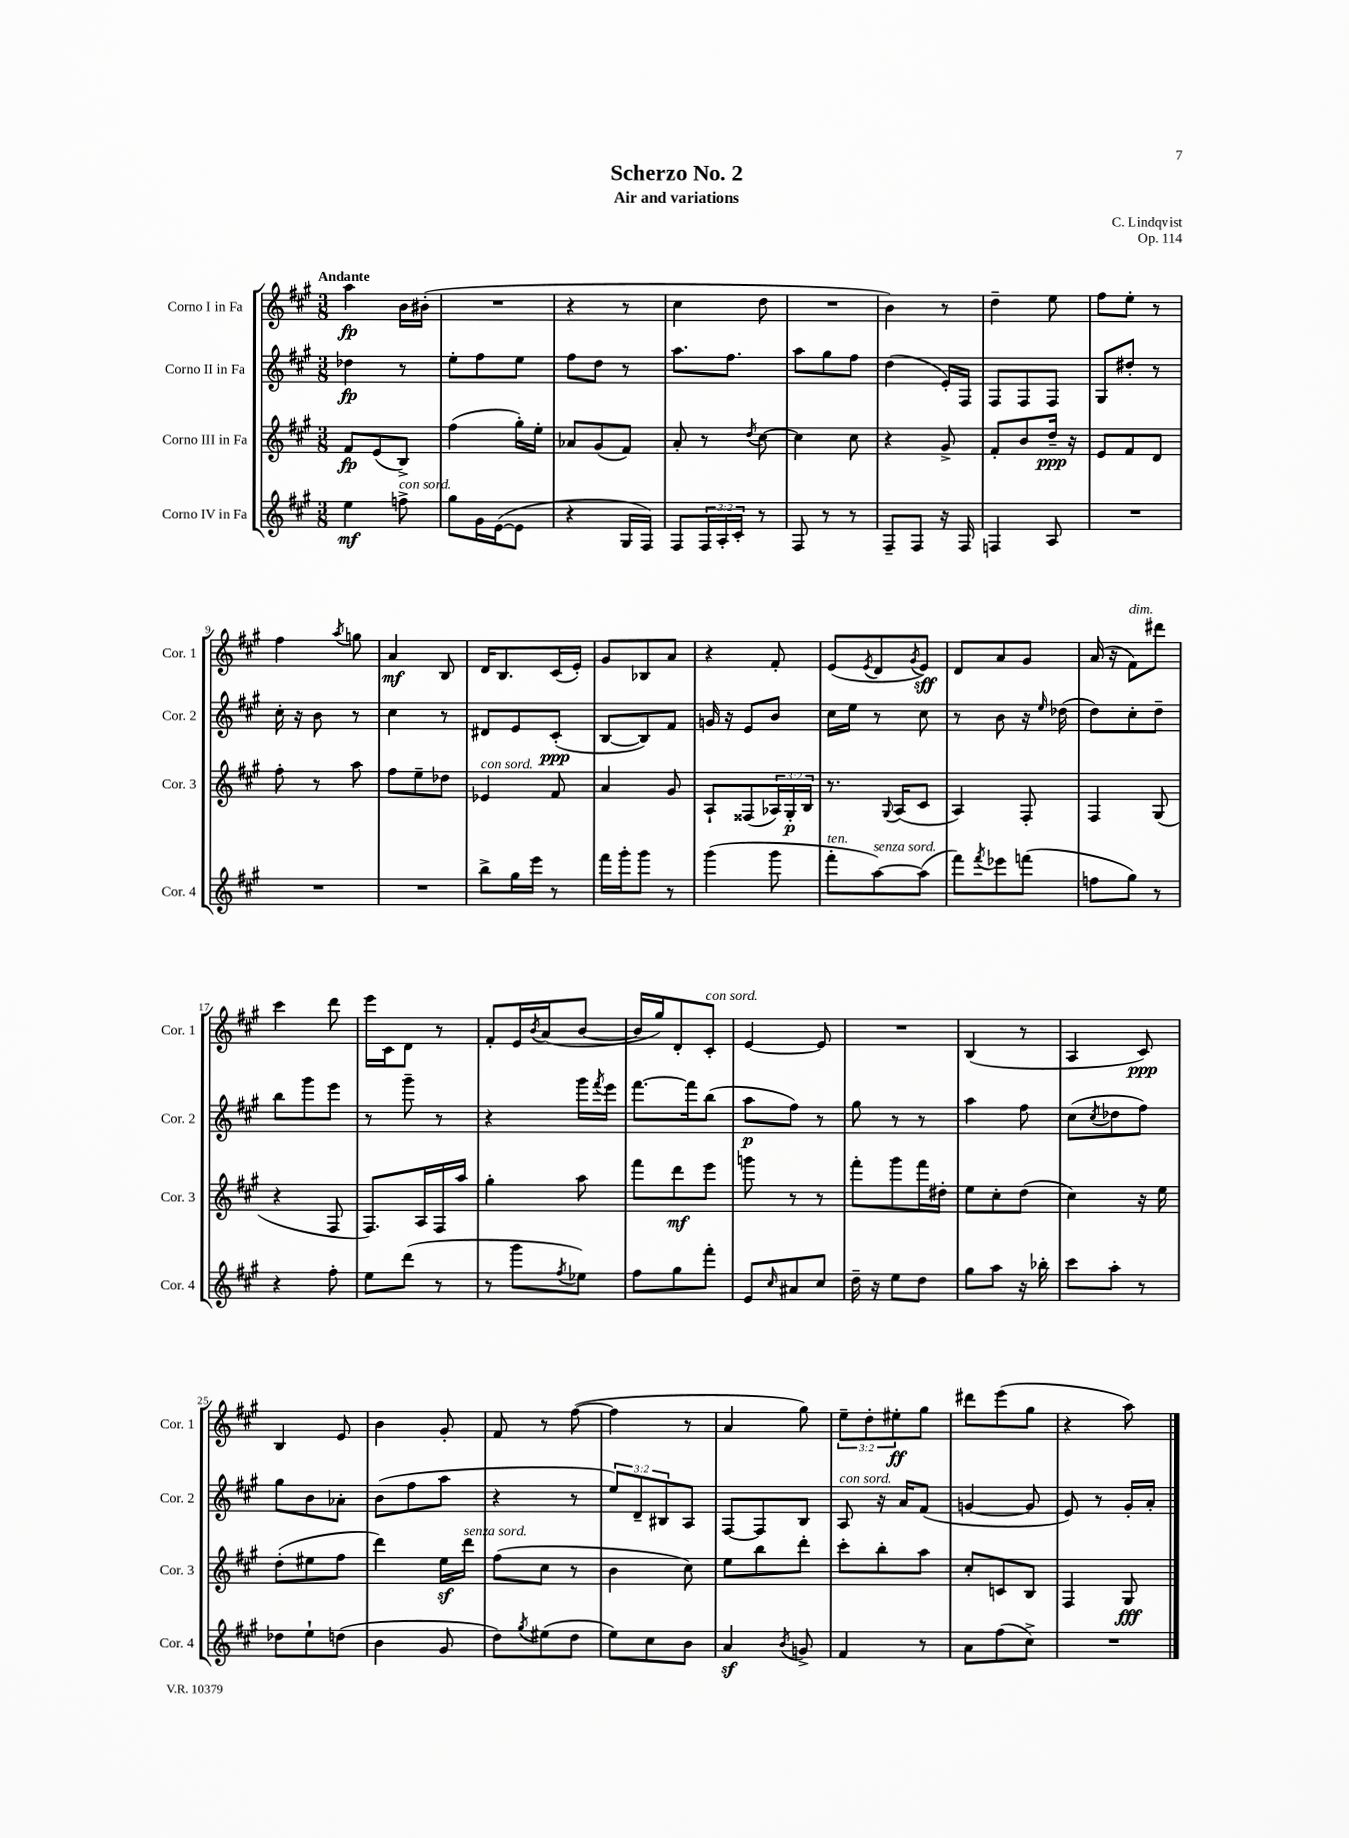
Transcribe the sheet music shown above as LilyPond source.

\header { title = "Scherzo No. 2" composer = "C. Lindqvist" subtitle = "Air and variations" opus = "Op. 114" }
<<
\new StaffGroup <<
\new Staff = "s0" \with { instrumentName = "Corno I in Fa" shortInstrumentName = "Cor. 1" } {
    \clef treble \key a \major \numericTimeSignature \time 3/8 \override Staff.TupletNumber.text = #tuplet-number::calc-fraction-text \tempo "Andante"
    a''4\fp b'16 bis'16-.( |
    R4. |
    r4 r8 |
    cis''4 d''8 |
    R4. |
    b'4) r8 |
    d''4-- e''8 |
    fis''8 e''8-. r8 |
    fis''4 \acciaccatura { a''8 } g''8 |
    a'4\mf b8 |
    d'16 b8. cis'16( e'16-.) |
    gis'8 bes8 a'8 |
    r4 fis'8-. |
    e'8( \acciaccatura { e'8 } d'8 \acciaccatura { gis'8 } e'8\sff) |
    d'8 a'8 gis'8 |
    a'16( r16 fis'8^\markup { \italic "dim." }) dis'''8 |
    cis'''4 d'''8 |
    e'''16 cis'16 d'8 r8 |
    fis'8-. e'16 \acciaccatura { b'8 } a'16( b'8~ |
    b'16 gis''16) d'8-. cis'8-.^\markup { \italic "con sord." } |
    e'4~ e'8 |
    R4. |
    b4( r8 |
    a4 cis'8\ppp) |
    b4 e'8 |
    b'4 gis'8-. |
    fis'8 r8 fis''8~( |
    fis''4 r8 |
    a'4 gis''8) |
    \tuplet 3/2 { e''8-- d''8-. eis''8-.\ff } gis''8 |
    dis'''8 e'''8( gis''8 |
    r4 a''8) \bar "|." |
}
\new Staff = "s1" \with { instrumentName = "Corno II in Fa" shortInstrumentName = "Cor. 2" } {
    \clef treble \key a \major \numericTimeSignature \time 3/8 \override Staff.TupletNumber.text = #tuplet-number::calc-fraction-text
    des''4\fp r8 |
    e''8-. fis''8 e''8 |
    fis''8 d''8 r8 |
    a''8. fis''8. |
    a''8 gis''8 fis''8 |
    d''4( e'16-.) fis16 |
    fis8 fis8 fis8 |
    gis8 dis''8-. r8 |
    cis''16-. r16 b'8 r8 |
    cis''4 r8 |
    dis'8 e'8 cis'8-.\ppp( |
    b8~ b8) fis'8 |
    g'16 r16 e'8 b'8 |
    cis''16 e''16 r8 cis''8 |
    r8 b'8 r16 \grace { e''16 } des''16( |
    d''8) cis''8-. d''8-- |
    b''8 gis'''8 e'''8 |
    r8 gis'''8-- r8 |
    r4 gis'''16 \acciaccatura { fis'''8 } e'''16 |
    fis'''8.~ fis'''16 b''8( |
    a''8\p fis''8) r8 |
    gis''8 r8 r8 |
    a''4 fis''8 |
    cis''8( \acciaccatura { cis''8 } des''8 fis''8) |
    gis''8 b'8 aes'8-. |
    b'8( fis''8 a''8 |
    r4 r8 |
    \tuplet 3/2 { e''8) d'8-- bis8 } a8 |
    fis8~ fis8 b8 |
    a8^\markup { \italic "con sord." } r16 a'16 fis'8( |
    g'4~ g'8 |
    e'8) r8 gis'16-. a'16-. \bar "|." |
}
\new Staff = "s2" \with { instrumentName = "Corno III in Fa" shortInstrumentName = "Cor. 3" } {
    \clef treble \key a \major \numericTimeSignature \time 3/8 \override Staff.TupletNumber.text = #tuplet-number::calc-fraction-text
    fis'8\fp e'8( b8->) |
    fis''4( gis''16-.) e''16-. |
    aes'8 gis'8( fis'8) |
    a'8-. r8 \acciaccatura { d''8 } cis''8~ |
    cis''4 cis''8 |
    r4 gis'8-> |
    fis'8-. b'8 d''16--\ppp r16 |
    e'8 fis'8 d'8 |
    fis''8-. r8 a''8 |
    fis''8 e''8-- des''8 |
    ees'4^\markup { \italic "con sord." } fis'8 |
    a'4 gis'8 |
    a8-! fisis8( \tuplet 3/2 { aes16) gis16-.\p b16 } |
    r8. \appoggiatura { gis8 } a16( cis'8 |
    a4) fis8-. |
    fis4 gis8( |
    r4 fis8 |
    fis8.) a16 fis16 a''16 |
    gis''4-. a''8 |
    fis'''8 d'''8\mf e'''8 |
    g'''8 r8 r8 |
    fis'''8-. gis'''8 fis'''16 dis''16-. |
    e''8 cis''8-. d''8( |
    cis''4) r16 e''16 |
    d''8-.( eis''8 fis''8 |
    d'''4) e''16\sf d'''16^\markup { \italic "senza sord." } |
    fis''8( cis''8 r8 |
    b'4 cis''8) |
    e''8 b''8 d'''8-. |
    cis'''8-. b''8-. a''8 |
    cis''8-. c'8 b8 |
    fis4 gis8\fff \bar "|." |
}
\new Staff = "s3" \with { instrumentName = "Corno IV in Fa" shortInstrumentName = "Cor. 4" } {
    \clef treble \key a \major \numericTimeSignature \time 3/8 \override Staff.TupletNumber.text = #tuplet-number::calc-fraction-text
    e''4\mf f''8->^\markup { \italic "con sord." } |
    gis''8 gis'16 e'16~( e'8 |
    r4 gis16 fis16) |
    fis8 \tuplet 3/2 { fis16 a16-. cis'16-. } r8 |
    fis8 r8 r8 |
    fis8-- fis8 r16 fis16 |
    f4 a8 |
    R4. |
    R4. |
    R4. |
    b''8-> gis''16 e'''16 r8 |
    fis'''16 gis'''16-. gis'''8 r8 |
    gis'''4( gis'''8 |
    fis'''8-.^\markup { \italic "ten." } a''8~^\markup { \italic "senza sord." }) a''8( |
    fis'''8) \acciaccatura { fis'''8 } ees'''8 f'''8( |
    f''8 gis''8) r8 |
    r4 fis''8-. |
    e''8 d'''8( r8 |
    r8 gis'''8 \acciaccatura { fis''8 } ees''8) |
    fis''8 gis''8 fis'''8-. |
    e'8 \grace { cis''16 } ais'8 cis''8 |
    d''16-- r16 e''8 d''8 |
    gis''8 a''8 r16 bes''16-. |
    cis'''8 a''8-. r8 |
    des''8 e''8-! d''8( |
    b'4 gis'8 |
    d''8) \acciaccatura { gis''8 } eis''8( d''8 |
    e''8) cis''8 b'8 |
    a'4\sf \acciaccatura { b'8 } g'8-> |
    fis'4 r8 |
    a'8 fis''8( cis''8->) |
    R4. \bar "|." |
}
>>
>>
